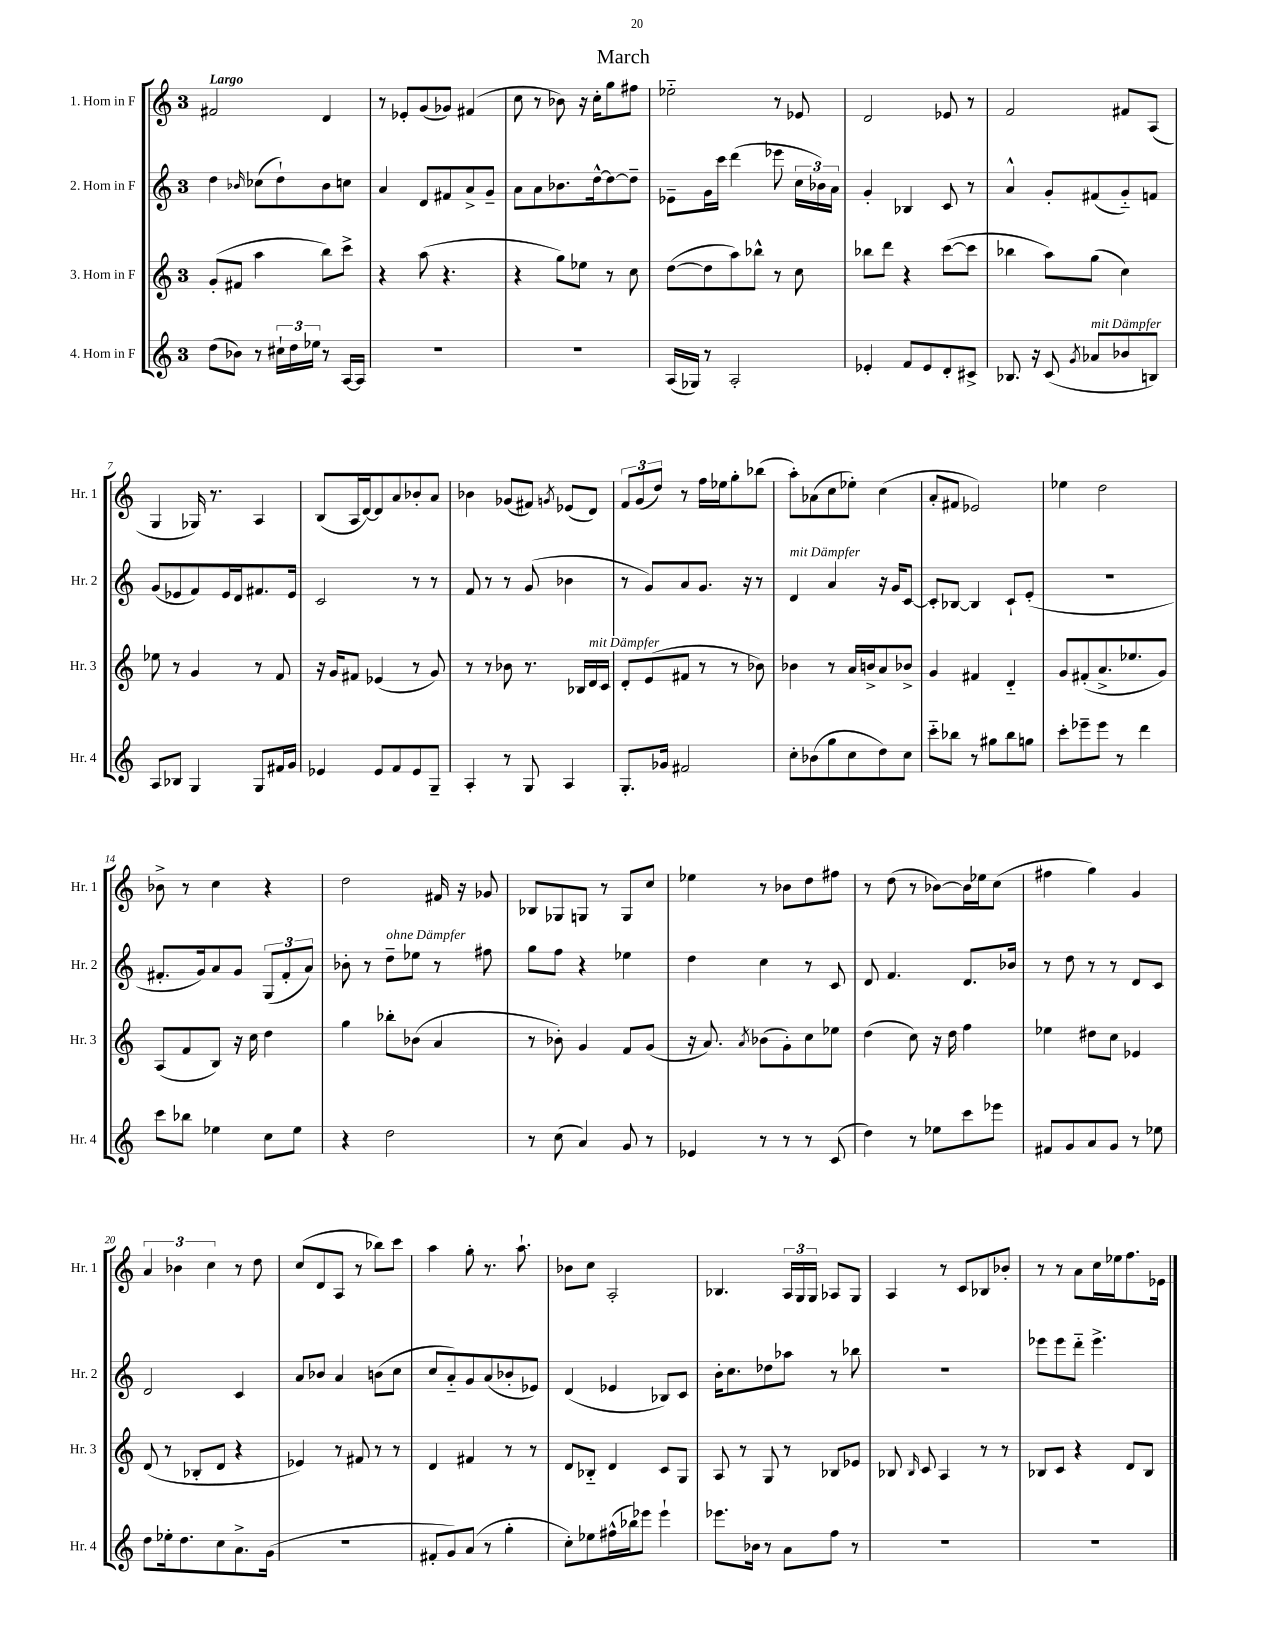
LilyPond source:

\header { title = "March" }
<<
\new StaffGroup <<
\new Staff = "s0" \with { instrumentName = "1. Horn in F" shortInstrumentName = "Hr. 1" } {
    \clef treble \key c \major \once \override Staff.TimeSignature.style = #'single-digit \time 3/4 \tempo "Largo"
    \autoBeamOff fis'2 d'4 |
    r8 ees'8[-. g'8( ges'8]) fis'4( |
    c''8 r8 bes'8) r16 c''16[-. g''8 fis''8] |
    ees''2-_ r8 ees'8 |
    d'2 ees'8 r8 |
    f'2 fis'8[ a8]( |
    g4 ges16) r8. a4 |
    b8[( a16 d'16~) d'8 a'8 bes'8-. a'8] |
    bes'4 ges'8[( fis'8]) \acciaccatura { g'8 } ees'8[( d'8]) |
    \tuplet 3/2 { f'8[ g'8( d''8]) } r8 f''16[ ees''16 g''8-. bes''8]( |
    a''8[-.) aes'8( c''8 ees''8]-.) c''4( |
    a'8[-. fis'8] ees'2) |
    ees''4 d''2 |
    bes'8-> r8 c''4 r4 |
    d''2 fis'16 r16 ges'8 |
    bes8[ ges8 g8] r8 g8[ c''8] |
    ees''4 r8 bes'8[ d''8 fis''8] |
    r8 d''8( r8 bes'8[~) bes'16 ees''16 c''8]( |
    fis''4 g''4) g'4 |
    \tuplet 3/2 { a'4 bes'4 c''4 } r8 d''8 |
    c''8[( d'8 a8] r8 bes''8[) c'''8] |
    a''4 g''8-. r8. a''8.-! |
    bes'8[ c''8] a2-. |
    bes4. \tuplet 3/2 { a16[ g16 g16] } aes8[ g8] |
    a4 r8 c'8[ bes8 bes'8]-. |
    r8 r8 a'8[ c''16 ees''16 f''8. ees'16] \bar "|." |
}
\new Staff = "s1" \with { instrumentName = "2. Horn in F" shortInstrumentName = "Hr. 2" } {
    \clef treble \key c \major \once \override Staff.TimeSignature.style = #'single-digit \time 3/4
    \autoBeamOff d''4 \grace { bes'16 } ces''8[( d''8-!) bes'8 c''8] |
    a'4 d'8[ fis'8 a'8-> g'8]-- |
    a'8[ a'8 bes'8. d''16~-^ d''8~ d''8]-- |
    ees'8[-- g'16 c'''16] d'''4( ees'''8 \tuplet 3/2 { c''16[ bes'16) a'16] } |
    g'4-. bes4 c'8 r8 |
    a'4-^ g'8[-. fis'8( g'8-_) f'8] |
    g'8[( ees'8 f'8) ees'16 d'16 fis'8. ees'16] |
    c'2 r8 r8 |
    f'8 r8 r8 g'8( bes'4 |
    r8 g'8[) a'8 g'8.] r16 r8 |
    d'4^\markup { \italic "mit Dämpfer" } a'4 r16 g'16[ c'8]~ |
    c'8[-. bes8]~ bes4 c'8[-! e'8]-.( |
    R2. |
    fis'8.[-. g'16) a'8 g'8] \tuplet 3/2 { g8[( fis'8-. a'8]) } |
    bes'8-. r8 d''8[--^\markup { \italic "ohne Dämpfer" } ees''8] r8 fis''8 |
    g''8[ f''8] r4 ees''4 |
    d''4 c''4 r8 c'8 |
    d'8 f'4. d'8.[ bes'16] |
    r8 d''8 r8 r8 d'8[ c'8] |
    d'2 c'4 |
    a'8[ bes'8] a'4 b'8[( c''8] |
    c''8[ a'8-_) g'8 a'8( bes'8-. ees'8]) |
    d'4( ees'4 bes8[) c'8] |
    b'16[-. c''8. des''8 aes''8] r8 bes''8 |
    R2. |
    ees'''8[ ees'''8 d'''8]-_ ees'''4.-> \bar "|." |
}
\new Staff = "s2" \with { instrumentName = "3. Horn in F" shortInstrumentName = "Hr. 3" } {
    \clef treble \key c \major \once \override Staff.TimeSignature.style = #'single-digit \time 3/4
    \autoBeamOff g'8[-.( fis'8] a''4 b''8[) c'''8]-> |
    r4 a''8( r4. |
    r4 g''8[) ees''8] r8 c''8 |
    d''8[~( d''8 a''8) bes''8]-^ r8 c''8 |
    bes''8[ d'''8] r4 c'''8[~( c'''8] |
    bes''4 a''8[) g''8]( c''4) |
    ees''8 r8 g'4 r8 f'8 |
    r16 g'16[ fis'8] ees'4( r8 g'8) |
    r8 r8 bes'8 r8. bes16[ d'16^\markup { \italic "mit Dämpfer" } c'16] |
    d'8[-. e'8( fis'8] r8 r8 bes'8) |
    bes'4 r8 a'16[ b'16-> a'8 bes'8]-> |
    g'4 fis'4 d'4-_ |
    g'8[ fis'8-.( a'8.-> ees''8. g'8]) |
    a8[( f'8 b8]) r16 c''16 d''4 |
    g''4 bes''8[-. bes'8]( a'4 |
    r8 bes'8-.) g'4 f'8[ g'8]( |
    r16 a'8.) \acciaccatura { a'8 } bes'8[( g'8-.) c''8 ees''8] |
    d''4( c''8) r16 d''16 f''4 |
    ees''4 dis''8[ c''8] ees'4 |
    d'8( r8 bes8[-. d'8] r4 |
    ees'4) r8 fis'8 r8 r8 |
    d'4 fis'4 r8 r8 |
    d'8[ bes8]-_ d'4 c'8[ g8] |
    a8 r8 g8 r8 bes8[ ees'8] |
    bes8 \grace { bes16 } c'8 a4 r8 r8 |
    bes8[ c'8] r4 d'8[ bes8] \bar "|." |
}
\new Staff = "s3" \with { instrumentName = "4. Horn in F" shortInstrumentName = "Hr. 4" } {
    \clef treble \key c \major \once \override Staff.TimeSignature.style = #'single-digit \time 3/4
    \autoBeamOff d''8[( bes'8]) r8 \tuplet 3/2 { cis''16[-! d''16 ees''16] } r8 a16[~ a16] |
    R2. |
    R2. |
    a16[( ges16]) r8 a2-. |
    ees'4-. f'8[ ees'8 d'8-. cis'8]-> |
    bes8. r16 c'8( \acciaccatura { g'8 } aes'8[^\markup { \italic "mit Dämpfer" } bes'8 b8]) |
    a8[ bes8] g4 g8[ fis'16 g'16] |
    ees'4 ees'8[ f'8 ees'8 g8]-- |
    a4-. r8 g8 a4 |
    g8.[-. ges'16] fis'2 |
    c''8[-. bes'8( g''8 c''8 d''8) c''8] |
    c'''8[-_ bes''8] r8 gis''8[ bes''8 g''8] |
    c'''8[-. ees'''8-- ees'''8] r8 d'''4 |
    c'''8[ bes''8] ees''4 c''8[ ees''8] |
    r4 d''2 |
    r8 c''8( a'4) g'8 r8 |
    ees'4 r8 r8 r8 c'8( |
    d''4) r8 ees''8[ c'''8 ees'''8] |
    fis'8[ g'8 a'8 g'8] r8 ees''8 |
    d''8[ ees''16-. d''8. c''8 a'8.-> g'16]( |
    R2. |
    fis'8[-. g'8) a'8]( r8 g''4-. |
    c''8[-.) ees''8 fis''16-^( bes''16) ees'''8] ees'''4-! |
    ees'''8.[ bes'16] r8 a'8[ f''8] r8 |
    R2. |
    R2. \bar "|." |
}
>>
>>
